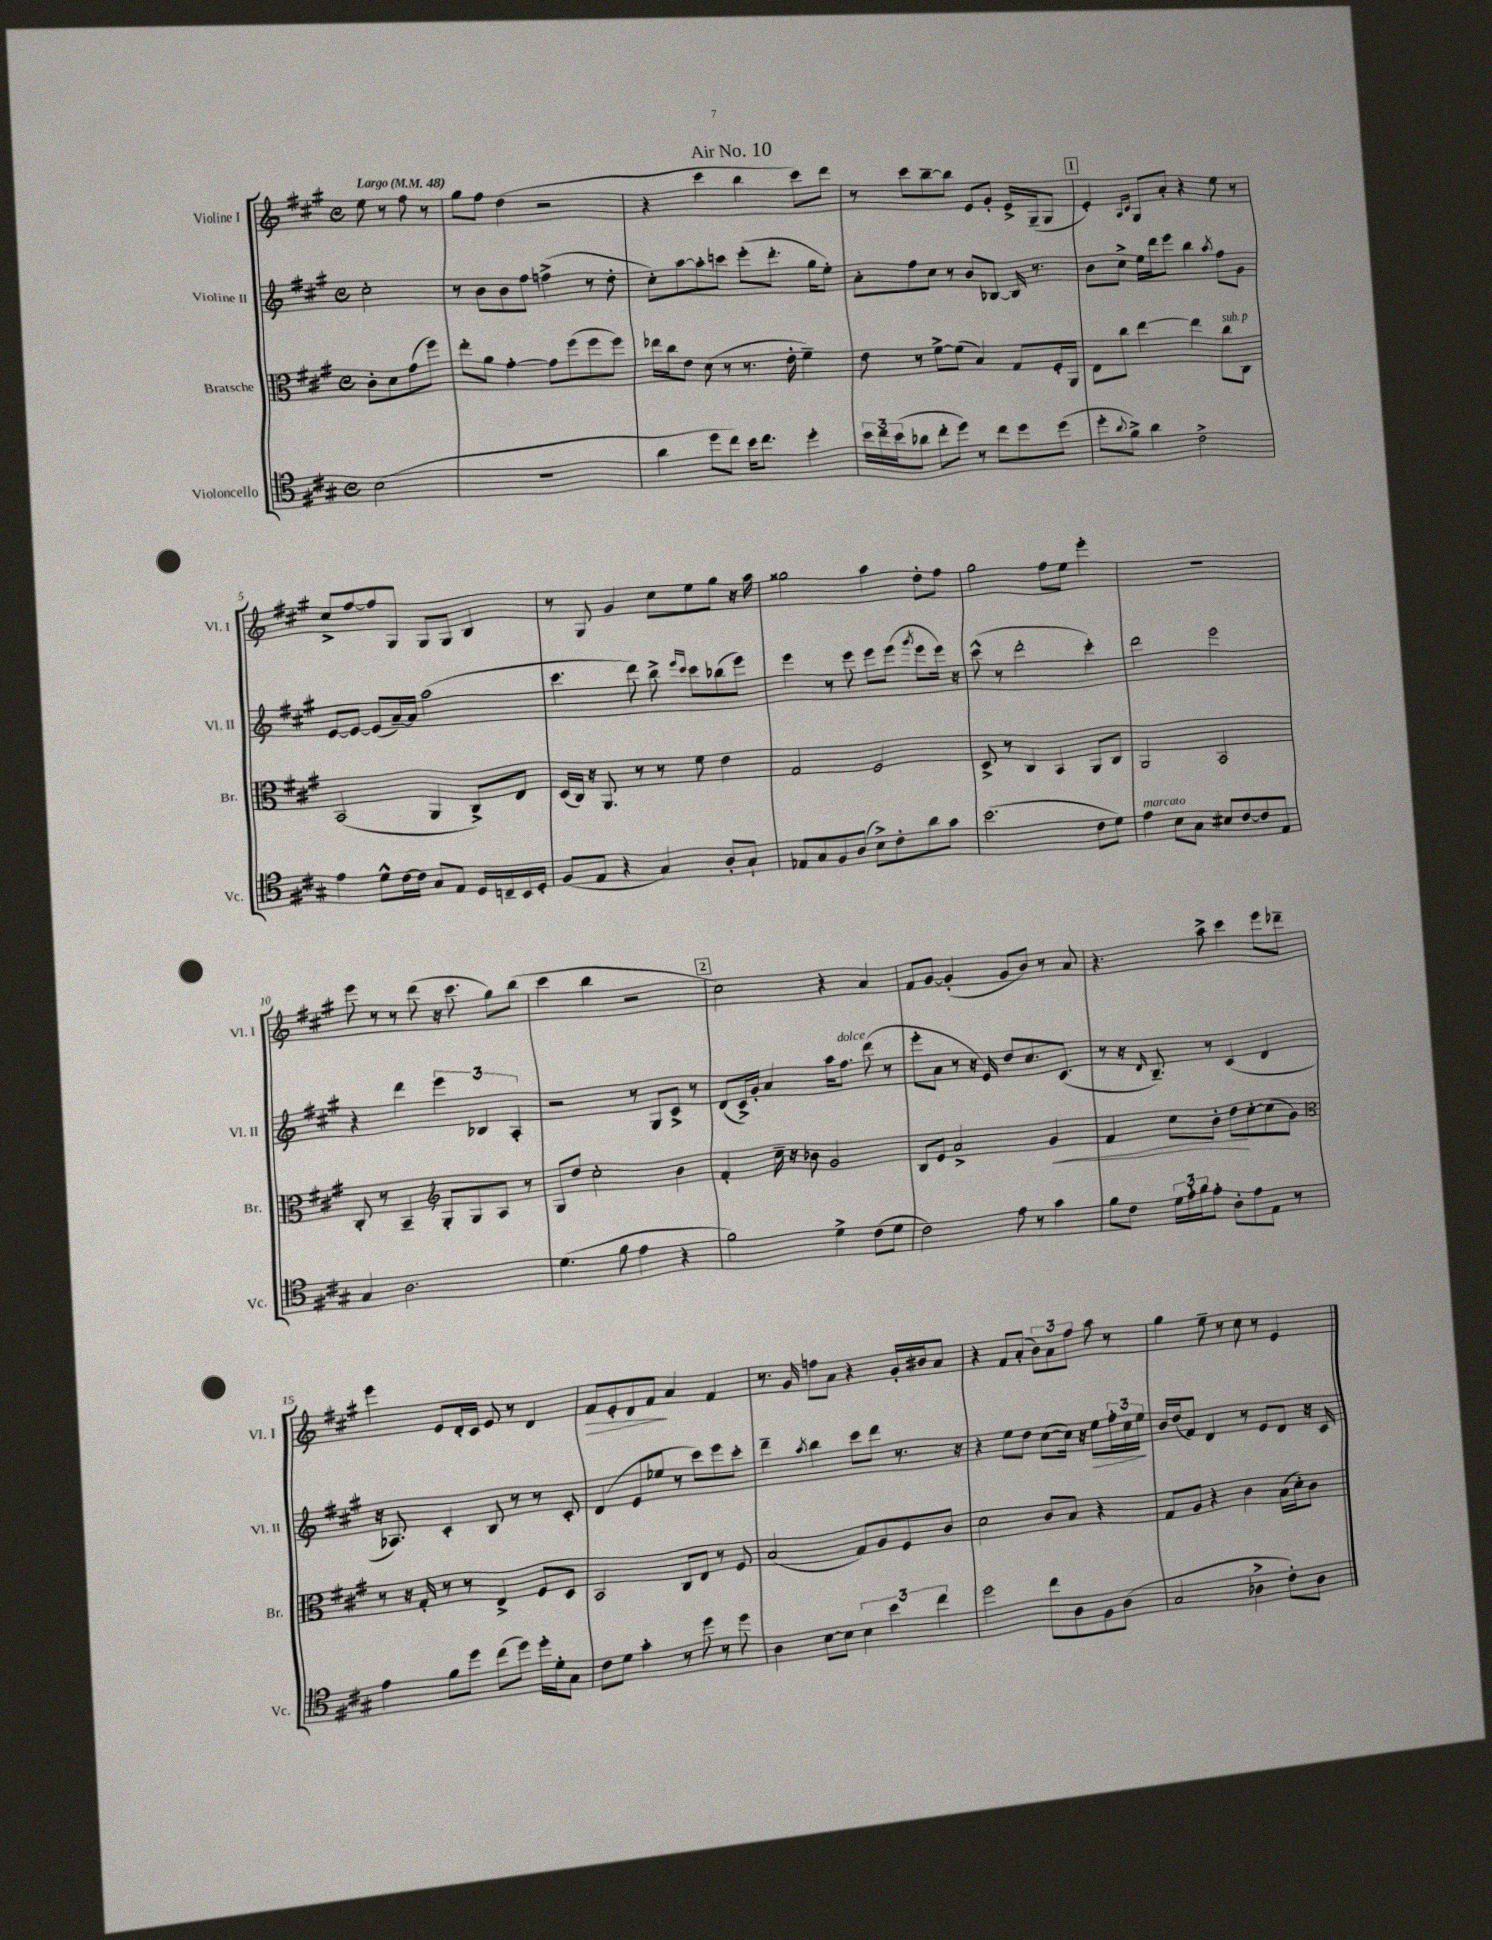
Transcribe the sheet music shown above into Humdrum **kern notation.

**kern	**kern	**kern	**kern
*staff4	*staff3	*staff2	*staff1
*clefC4	*clefC3	*clefG2	*clefG2
*k[f#c#g#]	*k[f#c#g#]	*k[f#c#g#]	*k[f#c#g#]
*M4/4	*M4/4	*M4/4	*M4/4
*met(c)	*met(c)	*met(c)	*met(c)
*MM48	*MM48	*MM48	*MM48
(2B	8c#'	2cc#'	8ee
.	8d	.	8r
.	(8g#	.	8ff#
.	8ff#)	.	8r
=	=	=	=
1r	8ee'	8r	8gg#
.	8a	8b	8ff#
.	[4g#'	8b	(4dd
.	.	8ff#	.
.	8g#]	(4ff^	2r
.	(8ff#	.	.
.	8ff#	8r	.
.	8ff#)	8dd'	.
=	=	=	=
4a	16ee-	8cc#')	4r
.	16cc#	.	.
.	8e	[8aa	.
8dd	(8d	8aa']	4ccc#
8cc#)	8r	8ccc	.
16b	8.r	(8eee'	4bb
8.cc#	.	.	.
.	.	8.ddd'	.
.	16e'	.	.
4dd'	4f#~)	.	8ccc#)
.	.	16gg#	.
.	.	8ee')	8ddd
=	=	=	=
24b	8e	8a'	8r
24cc#	.	.	.
(24b	.	.	.
8a-	8r	8ff#	8ccc#
8cc#'	[8f#^	8cc#	[8bb~
8dd)	(8f#]	8r	8bb]
8r	4B)	8b	8e
8cc#	.	[8B-	8g#'
8dd	8G#	16B-]	16e^
.	.	8.r	(16G#~
(8dd	16F#'	.	8G#
.	16AA	.	.
=	=	=	=
8dd'	8E	8b	4e')
8qqa	.	.	.
8f#^)	8cc#	8cc#^	.
.	.	.	16qqA
.	.	.	16qqc#
4a	[4ee	16ee	8G#
.	.	16ddd	.
.	.	8eee	8a'
2c#^	4ee]	4bb	4r
.	.	8qaa	.
.	8cc#	8ff#	8ee
.	8C#	8g#	8r
=	=	=	=
4e	(2BB	[8e	8cc#^
.	.	8e_	[8ff#
8d^^	.	(8e]	8ff#]
[16c#	.	[16a~)	8G#
16c#]	.	16a]	.
8G#	4AA	(2aa	8G#
8E	.	.	8G#
16D	8C#^)	.	4B
16C~	.	.	.
16BB	8E	.	.
16D'	.	.	.
=	=	=	=
(8F#	(16D	4.ccc#	8r
.	16C#)	.	.
8E	16r	.	8G#
.	8.AA	.	.
4r	.	.	4g#
.	8r	8ddd)	.
4G#)	8r	8bb^	8cc#
.	.	16qqeee	.
.	.	16qqccc#	.
.	8f#	8ccc#	8ee
8A'	4e	(8bb-	8gg#
8G#`	.	8eee)	16r
.	.	.	16aa
=	=	=	=
8E-	2G#	4eee	2gg##
8G#	.	.	.
8F#	.	8r	.
(8A	.	8eee	.
8B^)	2F#	8eee	4aa
8c#'	.	(8eee	.
.	.	8qggg#	.
8a	.	8eee	8dd'
8g#	.	16eee)	8ff#
.	.	16r	.
=	=	=	=
(2.b	8D^	(8ccc#^^	2gg#
.	8r	8r	.
.	4C#	2ddd'	.
.	4BB	.	8ff#
.	.	.	8ee
8c#	8AA	4ccc#')	4eee'
8d)	8C#	.	.
=	=	=	=
4e	2AA	2ddd	1r
8B	.	.	.
8G#	.	.	.
8B#	2BB	2eee	.
[8c#	.	.	.
8c#]	.	.	.
8E	.	.	.
=	=	=	=
4G#	8C#'	4r	8eee
.	8r	.	8r
2.A	4BB~	4ddd	8r
.	.	.	(8ddd
*	*clefG2	*	*
.	8G#'	6eee	16r
.	.	.	8.ccc#
.	8G#	.	.
.	.	6B-	.
.	8A	.	8gg#)
.	.	6A'	.
.	8r	.	(8bb
=	=	=	=
(4.d	8G#	2r	4ccc#
.	8dd	.	.
.	2cc#'	.	4bb
8f#	.	.	.
4e	.	8r	2r
.	.	8G#	.
4r	4b	8c#^	.
.	.	8r	.
=	=	=	=
2f#)	4f#'	(8d	2cc#)
.	.	16c#^)	.
.	.	16g#'	.
.	16cc#~	4a	.
.	16r	.	.
.	8b-	.	.
4d^	2g#	16aa	4r
.	.	8.ff#	.
(8c#	.	(8ddd	4a
8d	.	8r	.
=	=	=	=
2c#)	8B	8eee'	8f#
.	8e	8a	[8g#
.	2a^	8r	(4g#']
.	.	16r	.
.	.	16e)	.
8e	.	8dd	8g#
8r	.	8.cc#	8b)
4g#	4g#	.	8r
.	.	(8.c#	.
.	.	.	8a
=	=	=	=
8f#	4f#	8r	4.r
8c#	.	16r	.
.	.	16qqd	.
.	.	8.B~)	.
24d	8cc#	.	.
24e'	.	.	.
24f#	.	.	.
8e'	8b'	8r	8aa^
8A'	8dd	(4c#	4ccc#
8e	[8cc#'	.	.
8E	(8cc#]	4d	8eee
8r	8g#)	.	8ddd-~
=	=	=	=
*	*clefC3	*	*
4e	8r	16r	4eee
.	.	8.A-)	.
.	16r	.	.
.	16G#'	.	.
8f#	8r	4c#'	8e
8dd	8r	.	16d'
.	.	.	16c#
(8cc#	4E^	8B	8e
8dd)	.	8r	8r
16dd'	8F#	8r	4d
16d'	.	.	.
8G#	8D	8c#'	.
=	=	=	=
8c#	2BB	(4d	8f#
8d	.	.	8e'
4g#'	.	8e	8d
.	.	8ee-	8f#
8r	8C#	8r	4a
8dd	8E	8ccc#)	.
8r	8r	8eee	4f#
8dd	8F#	8ccc#'	.
=	=	=	=
4A	(2B	4ddd~	8.r
.	.	.	16g#
.	.	8qaa	.
[8B	.	4bb	8ff
8B]	.	.	8a
6B	8G#)	8ccc#	4r
.	8A	8ddd	.
6b	.	.	.
.	8F#	8.r	16g#'
.	.	.	16b#
6cc#	.	.	.
.	8c#	.	8a
.	.	16r	.
=	=	=	=
2dd	2d	4r	4r
.	.	8ee	8f#
.	.	8dd	(8a'
8cc#	8c#	([8cc#	12b)
.	.	.	12a
8A	8B	16cc#])	.
.	.	.	12ff#
.	.	16r	.
8F#	4r	8ee	8aa
(8A	.	24ff#'	8r
.	.	24cc#	.
.	.	24ee	.
=	=	=	=
2G#	8G#	16b	4gg#
.	.	(16dd	.
.	8A	8f#)	.
.	4r	4d	8ee~
.	.	.	8r
4A-^	4c#	8r	8cc#
.	.	8e	8r
8c#')	(16B	8d	4e
.	16d')	.	.
8A-	8c#	16r	.
.	.	16c#	.
==	==	==	==
*-	*-	*-	*-
